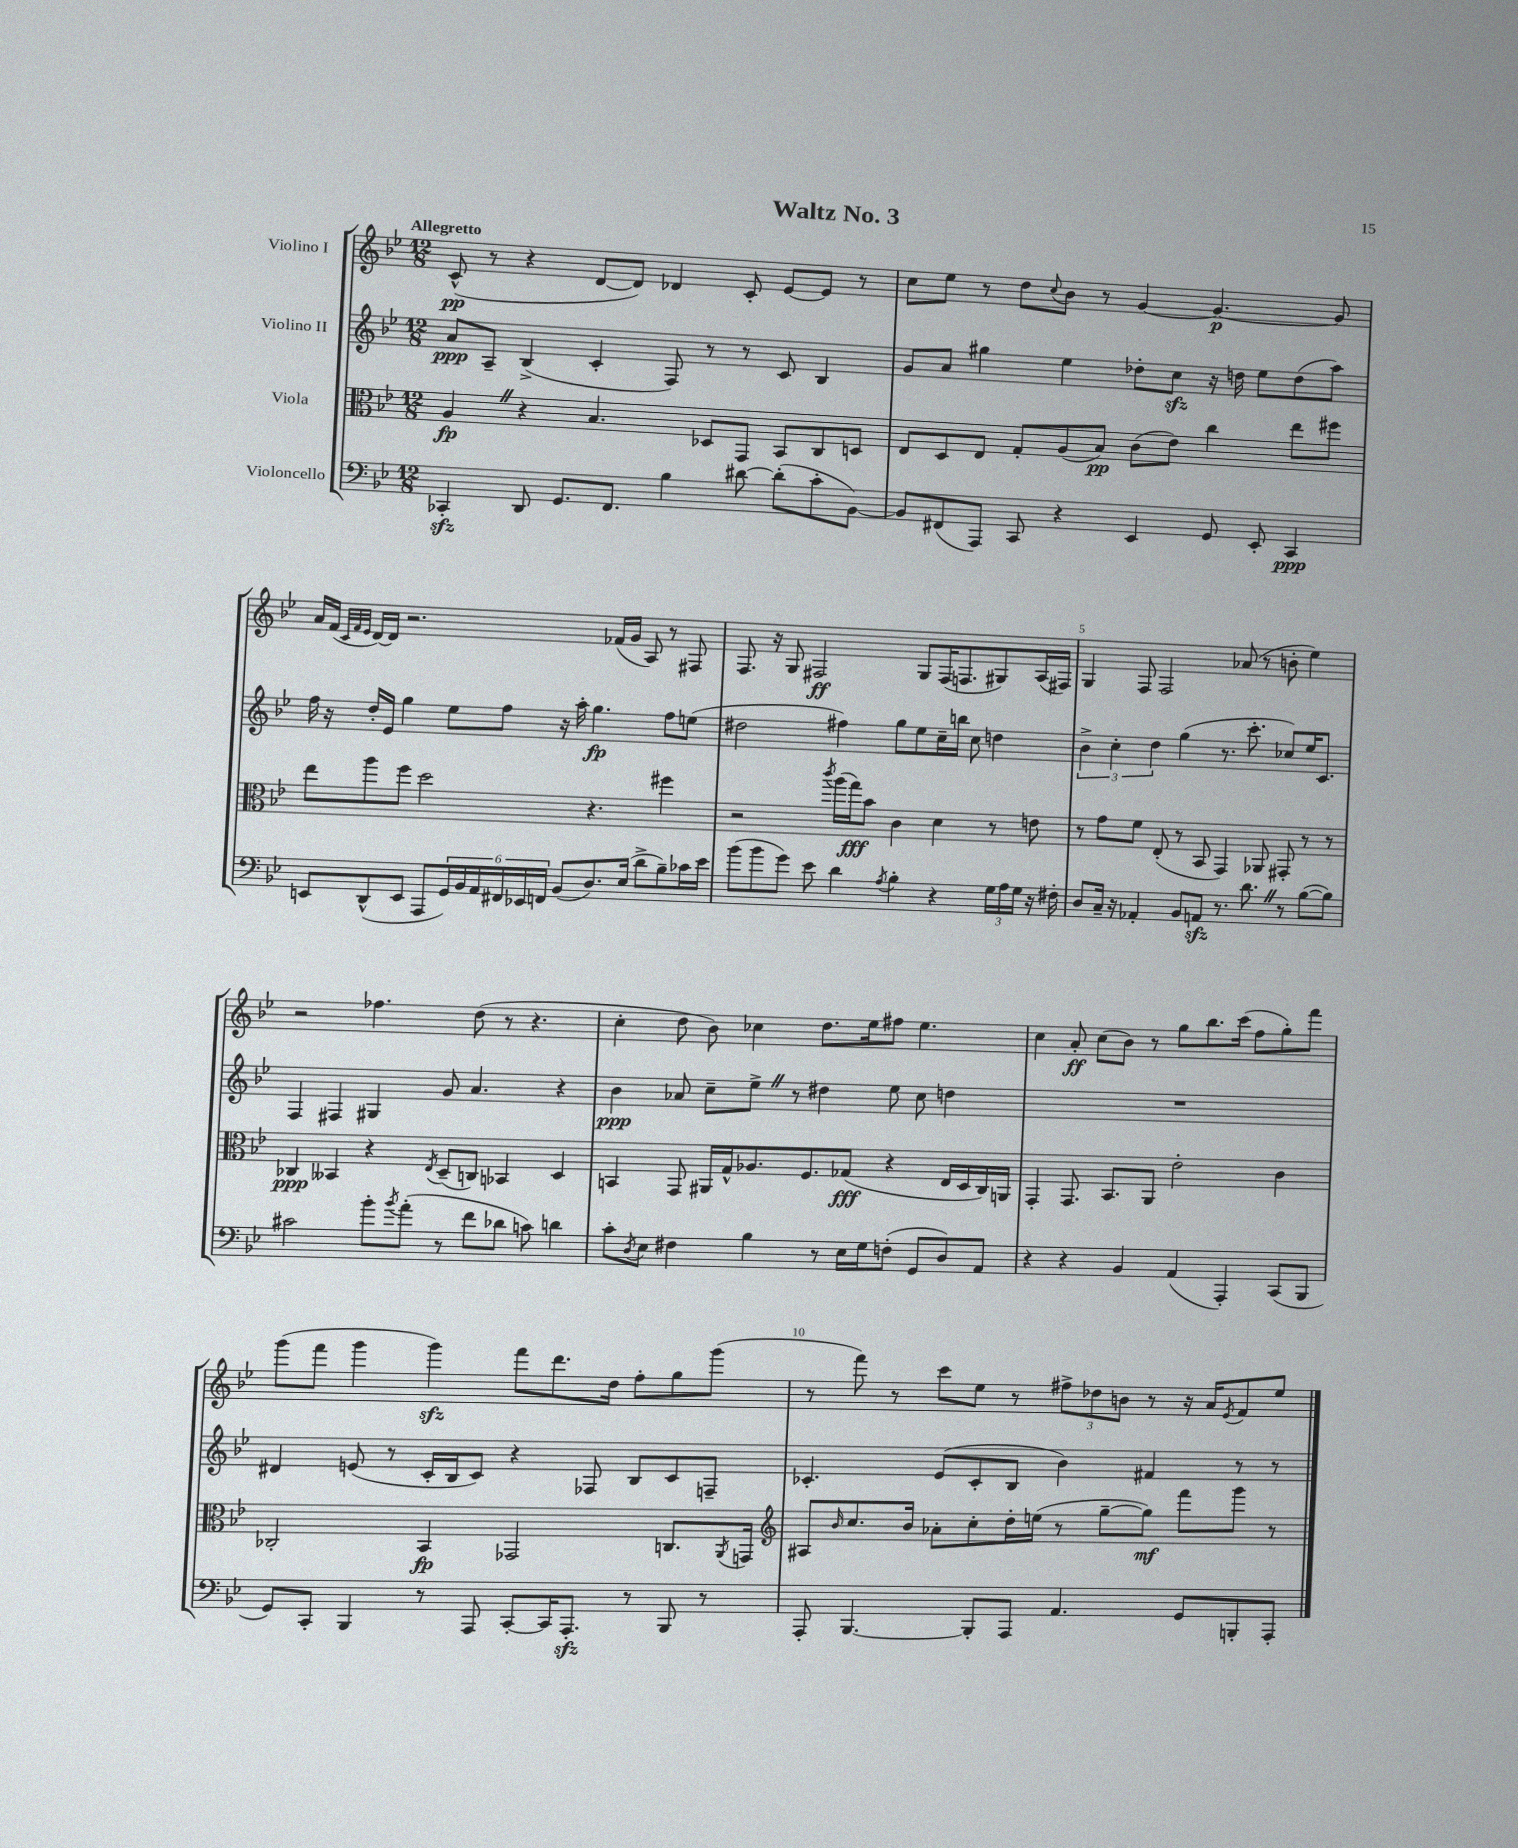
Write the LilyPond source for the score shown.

\header { title = "Waltz No. 3" }
<<
\new StaffGroup <<
\new Staff = "s0" \with { instrumentName = "Violino I" } {
    \clef treble \key bes \major \numericTimeSignature \time 12/8 \tempo "Allegretto"
    c'8-^\pp( r8 r4 d'8~ d'8) des'4 c'8-. ees'8~ ees'8 r8 |
    c''8 ees''8 r8 d''8 \appoggiatura { c''8 } bes'8 r8 g'4~ g'4.~\p g'8 |
    a'16 f'16( \grace { c'32 f'32 ees'32 } d'16~) d'16 r2. fes'16( g'16 a8) r8 fis8 |
    f8. r16 g8 fis2\ff g8 fis16( f8. gis8) a16( fis16) |
    g4 f8 f2 aes'8( r8 b'8-. ees''4) |
    r2 fes''4. d''8( r8 r4. |
    c''4-. d''8 bes'8) ces''4 d''8. ees''16 fis''8 ees''4. |
    c''4 a'8-.\ff c''8( bes'8) r8 g''8 bes''8. c'''16( f''8 g''8-.) f'''8 |
    g'''8( f'''8 g'''4 g'''4\sfz) f'''8 d'''8. d''16 f''8-. g''8 g'''8( |
    r8 f'''8) r8 c'''8 ees''8 r8 \tuplet 3/2 { fis''8-> des''8 b'8 } r8 r16 a'16 \acciaccatura { ees'8 } f'8 ees''8 \bar "|." |
}
\new Staff = "s1" \with { instrumentName = "Violino II" } {
    \clef treble \key bes \major \numericTimeSignature \time 12/8
    a'8\ppp a8-- bes4->( c'4-. f8) r8 r8 c'8 bes4 |
    g'8 a'8 gis''4 ees''4 des''8-. c''8\sfz r16 d''16 ees''8 d''8( a''8) |
    f''16 r16 d''16-. ees'16 g''4 ees''8 f''8 r16 a''16-. g''4.\fp f''8 e''8( |
    dis''2 fis''4) g''8 ees''8 c''16-- b''16 c''8 d''4 |
    \tuplet 3/2 { bes'4-> c''4-. d''4 } g''4( r8. c'''8.-. ces''8) ees''16 c'8. |
    f4 fis4 gis4 g'8 a'4. r4 |
    bes'4\ppp aes'8 c''8-- ees''8-> \once \override BreathingSign.text = \markup { \musicglyph "scripts.caesura.straight" } \breathe r8 dis''4 ees''8 c''8 d''4 |
    R1. |
    dis'4 e'8( r8 c'16-. bes16 c'8) r4 fes8 bes8 c'8 f8-- |
    ces'4.-. ees'8( ces'8-. bes8 bes'4) fis'4 r8 r8 \bar "|." |
}
\new Staff = "s2" \with { instrumentName = "Viola" } {
    \clef alto \key bes \major \numericTimeSignature \time 12/8
    a4\fp \once \override BreathingSign.text = \markup { \musicglyph "scripts.caesura.straight" } \breathe r4 bes4. des8 g,8 bes,8 c8 d8 |
    ees8 d8 ees8 g8-. a8( bes8\pp) c'8( ees'8) c''4 ees''8 fis''8 |
    ees''8 a''8 f''8 d''2 r4. fis''4 |
    r2 \acciaccatura { c'''8 } a''16( g''16\fff) bes'8 c'4 d'4 r8 e'8 |
    r8 g'8 f'8 ees8-.( r8 bes,8 g,4) aes,8 gis,8-. r8 r8 |
    ces4\ppp beses,4 r4 \acciaccatura { ees8 } d8--( c8) bes,4 d4 |
    b,4 g,8 ais,16 g16-^ aes8. f8. ges8\fff( r4 ees16 d16 c16) a,16 |
    g,4-. g,8. bes,8. a,8 ees'2-. c'4 |
    ces2-. bes,4\fp ges,2 c8. \acciaccatura { a,8 } g,16 |
    \clef treble ais8 \grace { bes'16 } c''8. bes'16 aes'8-. c''8-. d''16-. e''16( r8 g''8~-- g''8\mf) f'''8 g'''8 r8 \bar "|." |
}
\new Staff = "s3" \with { instrumentName = "Violoncello" } {
    \clef bass \key bes \major \numericTimeSignature \time 12/8
    ces,4-.\sfz d,8 g,8. f,8. bes4 dis'8~ dis'8-.( c'8-. bes,8~) |
    bes,8 fis,8( a,,8) c,8 r4 ees,4 g,8 ees,8-. c,4\ppp |
    e,8 d,8-^( e,8 a,,8 \tuplet 6/4 { g,16) bes,16 a,16 fis,16 ees,16 f,16 } bes,8( d8.) ees16( d'8-> bes8--) ces'16 ees'16 |
    bes'8( bes'8 g'8) ees'8 d'4 \acciaccatura { a8 } bes4-. r4 \tuplet 3/2 { g16 a16 g16 } r16 fis16-. |
    d8 c16-- r16 aes,4-. bes,8 a,8\sfz r8. d'8. \once \override BreathingSign.text = \markup { \musicglyph "scripts.caesura.straight" } \breathe r8 bes8~( bes8) |
    cis'2 bes'8-. \acciaccatura { bes'8 } a'8-.( r8 f'8 des'8 c'8) d'4 |
    c'8-. \acciaccatura { d8 } ees8 fis4 bes4 r8 ees16 g16 f8-.( g,8 d8) a,8 |
    r4 r4 bes,4 a,4( a,,4-.) c,8( bes,,8 |
    g,8) c,8-. bes,,4 r8 a,,8 c,8~-. c,16 a,,8.-.\sfz r8 bes,,8 r8 |
    a,,8-. bes,,4.~ bes,,8-. a,,8 a,4. g,8 b,,8-. a,,8-. \bar "|." |
}
>>
>>
\layout { \context { \Score \override BarNumber.break-visibility = ##(#f #t #t) barNumberVisibility = #(every-nth-bar-number-visible 5) } }
